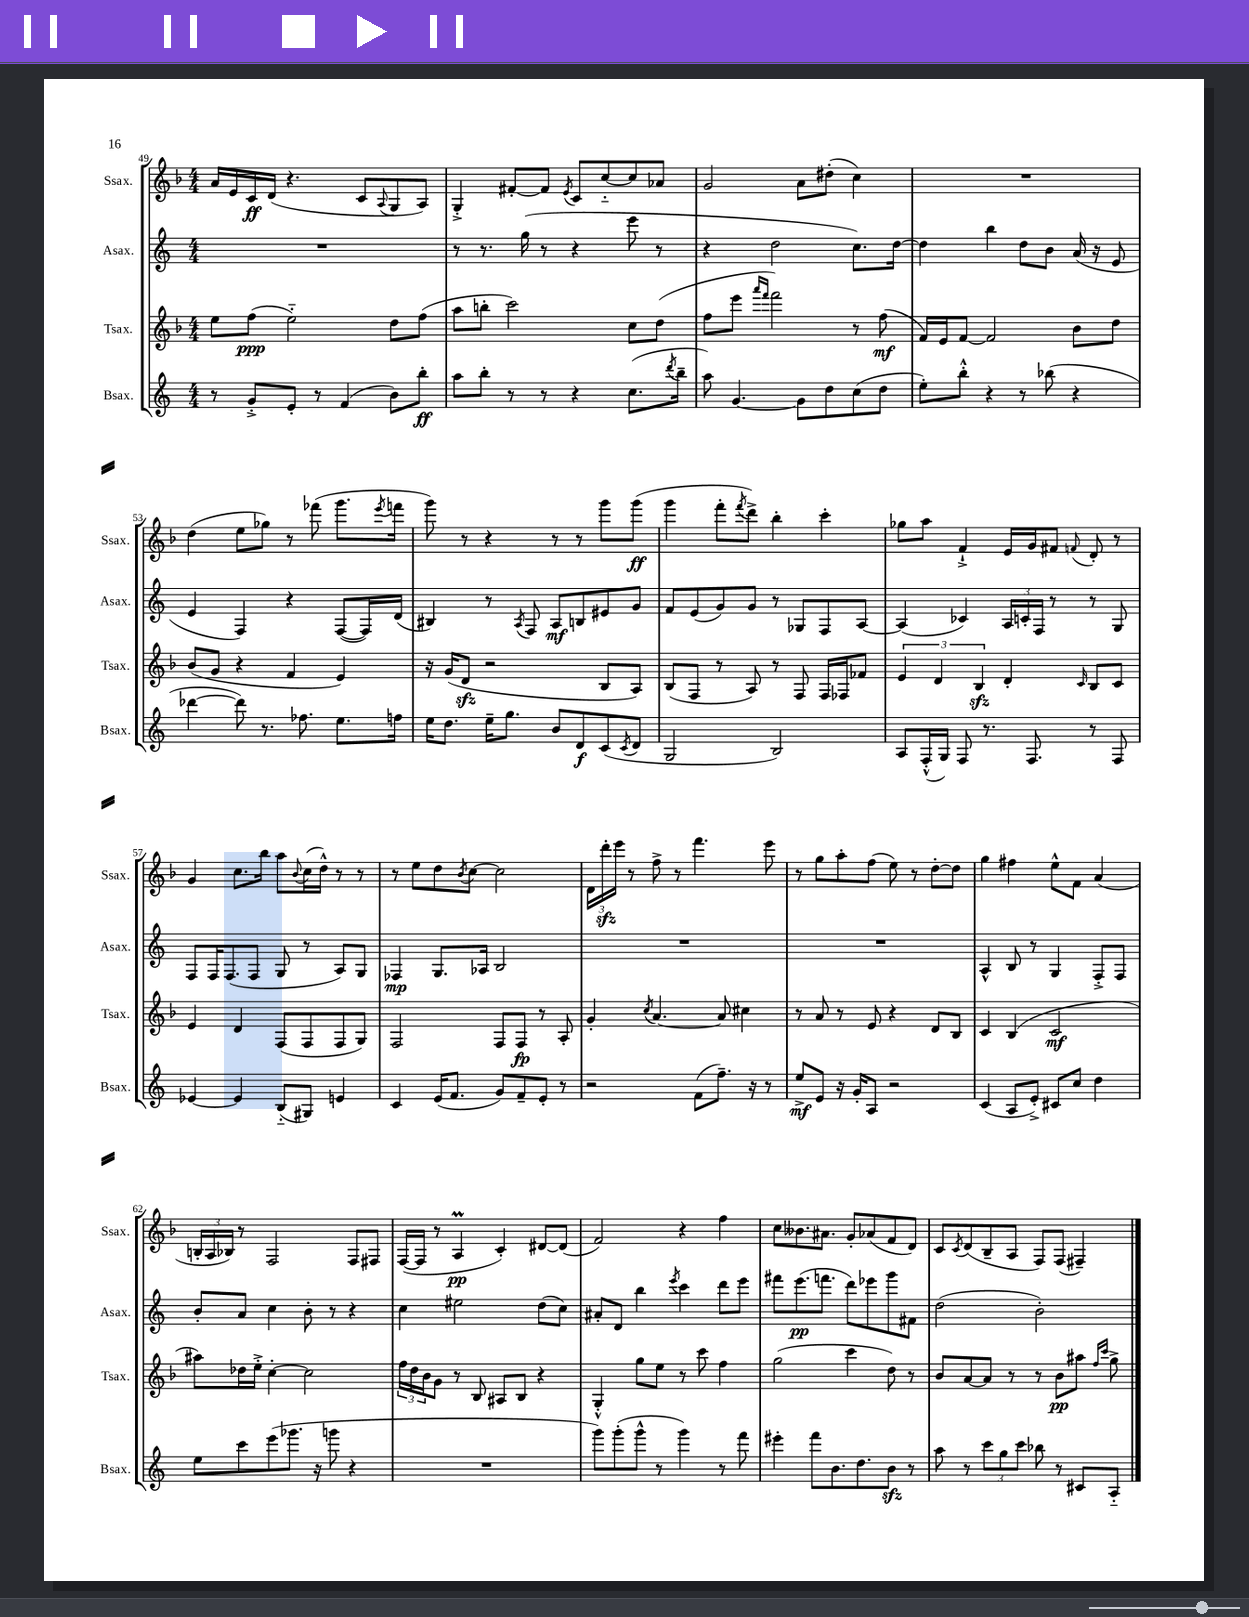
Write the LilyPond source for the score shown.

<<
\new StaffGroup <<
\new Staff = "s0" \with { instrumentName = "Ssax." shortInstrumentName = "Ssax." } {
    \clef treble \key f \major \numericTimeSignature \time 4/4
    a'16 e'16 c'16\ff d'16( r4. c'8 \appoggiatura { a8 } g8 a8) |
    g4-.-> fis'8~-. fis'8 \acciaccatura { e'8 } c'8 c''8~-_ c''8 aes'8 |
    g'2 a'8 dis''8-.( c''4) |
    R1 |
    d''4( e''8 ges''8) r8 fes'''8( g'''8. \acciaccatura { e'''8 } f'''16 |
    g'''8) r8 r4 r8 r8 g'''8 g'''8\ff( |
    g'''4 f'''8-. \acciaccatura { f'''8 } d'''8->) bes''4-. c'''4-. |
    ges''8 a''8 f'4-!-> e'16 g'16 fis'8 \appoggiatura { f'8 } d'8-. r8 |
    g'4 c''8. bes''16 a''8 \appoggiatura { bes'8 } c''16( d''16-^) r8 r8 |
    r8 e''8 d''8 \acciaccatura { bes'8 } c''8~ c''2 |
    \tuplet 3/2 { d'16 d'''16-.\sfz e'''16 } r8 f''8-> r8 f'''4. e'''8 |
    r8 g''8 a''8-. f''8( e''8) r8 d''8~-. d''8 |
    g''4 fis''4 e''8-^ f'8 a'4( |
    \tuplet 3/2 { b16-. a16 bes16) } r8 f2 f8 fis8 |
    f16~( f16 r8 a4\prall\pp c'4-.) dis'8~ dis'8( |
    f'2) r4 f''4 |
    c''8 beses'8. ais'8. g'8-. aes'8( f'8 d'8) |
    c'8 \acciaccatura { c'8 } d'8( bes8-- a8 f8) f8( fis4--) \bar "|." |
}
\new Staff = "s1" \with { instrumentName = "Asax." shortInstrumentName = "Asax." } {
    \clef treble \key c \major \numericTimeSignature \time 4/4
    R1 |
    r8 r8. g''16( r8 r4 e'''8 r8 |
    r4 d''2 c''8.) d''16~ |
    d''4 b''4 d''8 b'8 a'16( r16 e'8 |
    e'4 f4) r4 f8~( f16) d'16( |
    bis4) r8 \acciaccatura { a8 } f8 a8\mf b8 eis'8 g'8 |
    f'8 e'8( g'8) g'8 r8 ges8 f8 a8~ |
    a4( ces'4) \tuplet 3/2 { a16 c'16-. f16 } r8 r8 g8 |
    f8 f16 f8.( f8 g8 r8 a8) g8 |
    fes4\mp g8. aes16 b2 |
    R1 |
    R1 |
    a4-^ b8 r8 g4 f8-.-> f8 |
    b'8-. a'8 c''4 b'8-. r8 r4 |
    c''4 eis''2 d''8( c''8) |
    ais'8-. d'8 b''4 \acciaccatura { e'''8 } c'''4 d'''8 e'''8 |
    fis'''8 e'''8.\pp( f'''8. d'''8) ees'''8 g'''8 fis'8 |
    d''2( b'2-.) \bar "|." |
}
\new Staff = "s2" \with { instrumentName = "Tsax." shortInstrumentName = "Tsax." } {
    \clef treble \key f \major \numericTimeSignature \time 4/4
    e''8 f''8\ppp( e''2-_) d''8 f''8( |
    a''8 b''8-. c'''2) c''8 d''8( |
    f''8 e'''8 \grace { a'''16 f'''16 } f'''2) r8 f''8\mf( |
    f'16) e'16 f'8~ f'2 bes'8 d''8 |
    bes'8( g'8 r4 f'4 e'4) |
    r16 g'16( d'8\sfz r2 bes8 a8) |
    bes8( f8 r8 a8) r8 f8 f16 fes16 fes'8 |
    \tuplet 3/2 { e'4 d'4 bes4\sfz } d'4-. \grace { c'16 } bes8 c'8 |
    e'4 d'4 f8( f8 f8 g8) |
    f2 f8 f8\fp r8 a8-. |
    g'4-. \acciaccatura { c''8 } a'4.~ a'8 cis''4 |
    r8 a'8 r8 e'8 r4 d'8 bes8 |
    c'4 bes4( c'2\mf |
    ais''8) des''16 e''16-.-> c''4~-. c''2 |
    \tuplet 3/2 { f''16 d''16 bes'16 } g'8 r8 bes8 ais8 bes8 r4 |
    g4-.-^ g''8 e''8 r8 c'''8 f''4 |
    g''2( c'''4 d''8) r8 |
    bes'8 a'8~ a'8 r8 r8 bes'8\pp ais''8 \grace { f''16 c'''16 } g''8-> \bar "|." |
}
\new Staff = "s3" \with { instrumentName = "Bsax." shortInstrumentName = "Bsax." } {
    \clef treble \key c \major \numericTimeSignature \time 4/4
    r8 g'8-.-> e'8-. r8 f'4( b'8) b''8-.\ff |
    a''8 b''8-. r8 r8 r4 c''8.( \acciaccatura { d'''8 } b''16-- |
    a''8) g'4.~ g'8 d''8 c''8( d''8 |
    e''8-.) b''8-.-^ r4 r8 bes''8( r4 |
    des'''4~ des'''8) r8. fes''8. e''8. f''16 |
    e''16 d''8. e''16-- g''8. b'8 d'8\f c'8( \acciaccatura { c'8 } d'8 |
    g2 b2) |
    a8 f16-.-^( g16) f8 r8. f8. r8 f8 |
    ees'4~ ees'4 b8-_( gis8) e'4 |
    c'4 e'16( f'8. g'8) f'8-- e'8-. r8 |
    r2 f'8( f''8.--) r16 r8 |
    e''8->\mf e'8 r16 g'16-. a8 r2 |
    c'4( a8 e'8-.->) cis'8 c''8 d''4 |
    e''8 c'''8 e'''8( ges'''8. r16 g'''8 r4 |
    R1 |
    g'''8) g'''8-.( g'''8-^ r8 g'''4) r8 f'''8 |
    eis'''4-. f'''8 b'8. d''8. b'8\sfz r8 |
    a''8 r8 \tuplet 3/2 { c'''8 g''8 c'''8 } bes''8 r8 cis'8 a8-_ \bar "|." |
}
>>
>>
\layout { \context { \Score currentBarNumber = #49 } }
